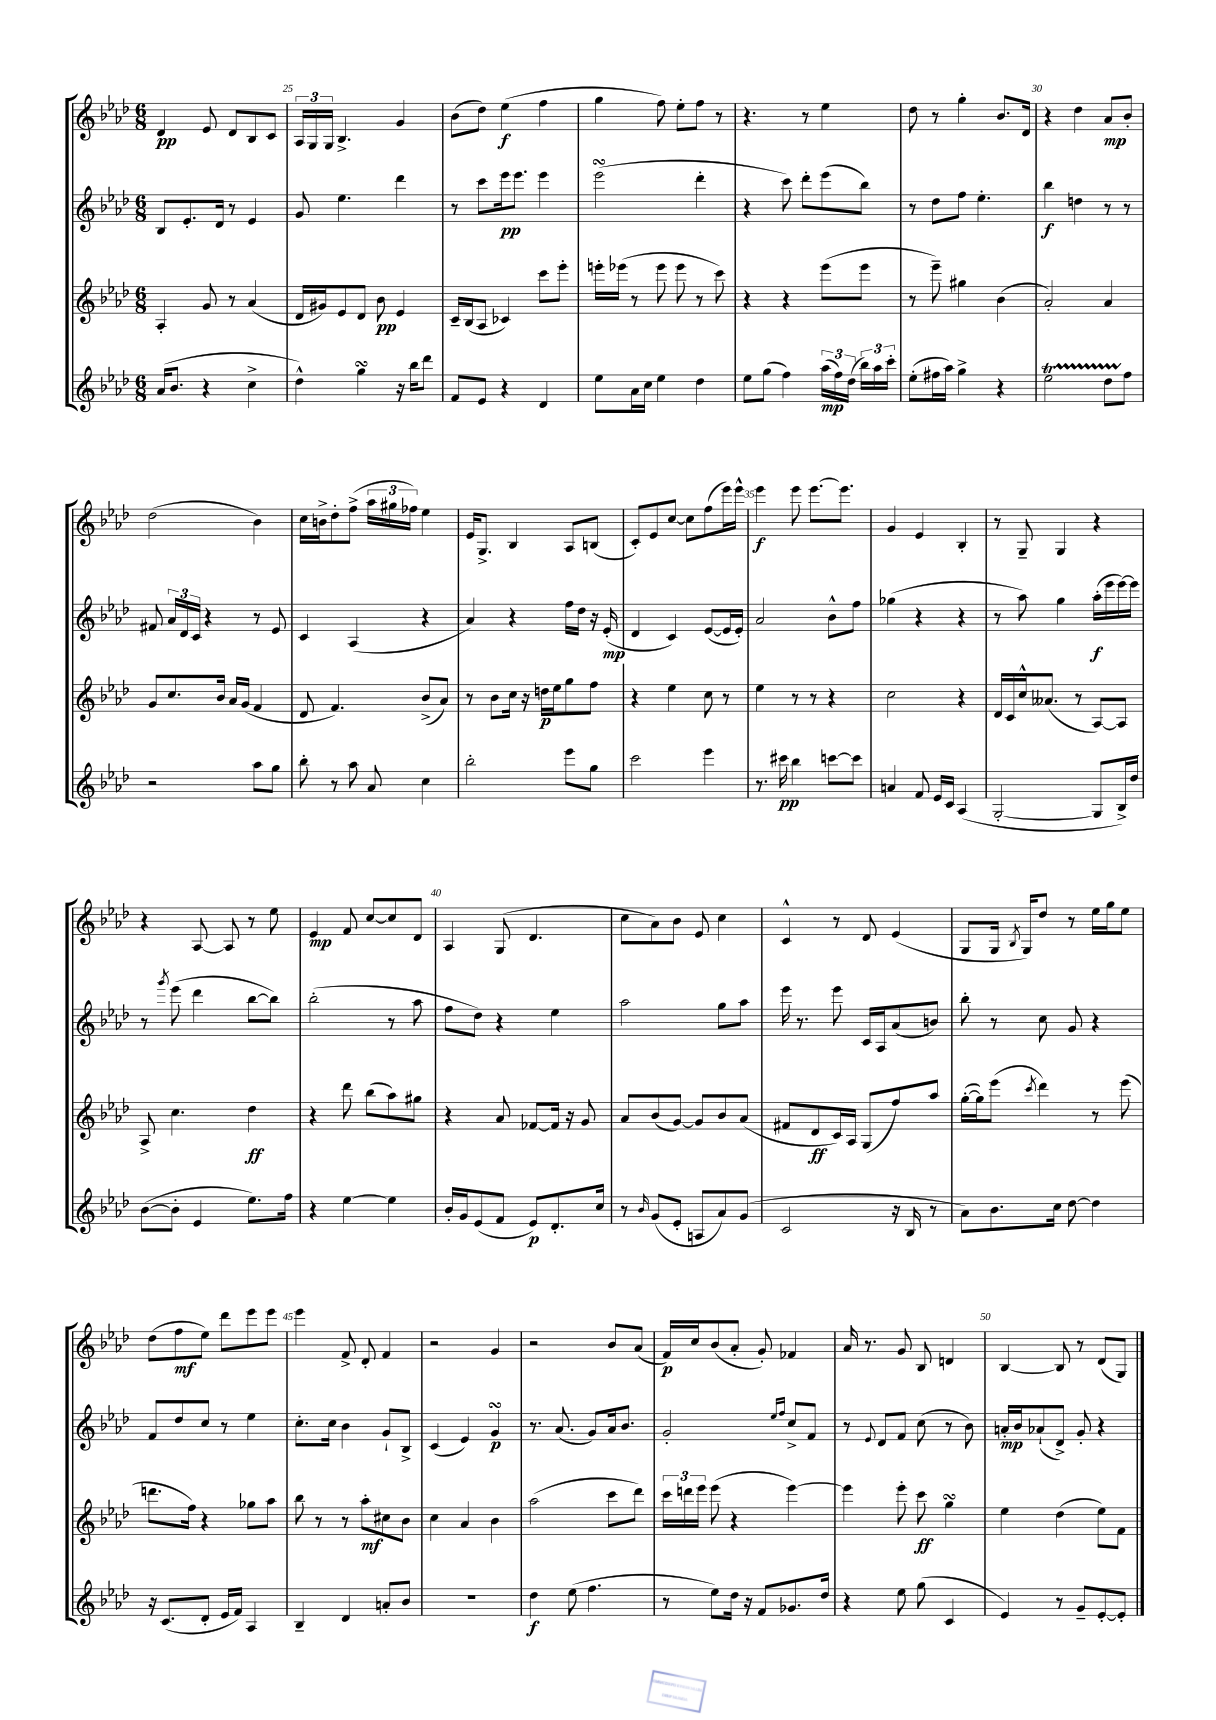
<<
\new StaffGroup <<
\new Staff = "s0" {
    \clef treble \key aes \major \numericTimeSignature \time 6/8
    \autoBeamOff des'4\pp ees'8 des'8[ bes8 c'8] |
    \tuplet 3/2 { aes16[ g16 g16] } bes4.-> g'4 |
    bes'8[( des''8]) ees''4\f( f''4 |
    g''4 f''8) ees''8[-. f''8] r8 |
    r4. r8 ees''4 |
    des''8 r8 g''4-. bes'8.[ des'16] |
    r4 des''4 aes'8[\mp bes'8]-. |
    des''2( bes'4) |
    c''16[ b'16-> des''8-. f''8]->( \tuplet 3/2 { aes''16[ gis''16 fes''16]) } ees''4 |
    ees'16[ g8.]-> bes4 aes8[ b8]( |
    c'8[-.) ees'8 c''8]~ c''8[ f''8( ees'''16) ees'''16]-^ |
    ees'''4\f ees'''8 ees'''8.[~ ees'''8.] |
    g'4 ees'4 bes4-. |
    r8 g8-- g4 r4 |
    r4 aes8~ aes8 r8 ees''8 |
    ees'4\mp f'8 c''8[~ c''8 des'8] |
    aes4 g8( des'4. |
    c''8[ aes'8) bes'8] ees'8 c''4 |
    c'4-^ r8 des'8 ees'4( |
    g8[ g16] \acciaccatura { bes8 } g16[) des''8] r8 ees''16[ g''16 ees''8] |
    des''8[( f''8\mf ees''8]) des'''8[ ees'''8 ees'''8] |
    ees'''4 f'8-> des'8-. f'4 |
    r2 g'4 |
    r2 bes'8[ aes'8]( |
    f'16[\p) c''16 bes'8( aes'8]-. g'8-.) fes'4 |
    aes'16 r8. g'8 bes8 d'4 |
    bes4~ bes8 r8 des'8[( g8]) \bar "|." |
}
\new Staff = "s1" {
    \clef treble \key aes \major \numericTimeSignature \time 6/8
    \autoBeamOff bes8[ ees'8.-. des'16] r8 ees'4 |
    g'8 ees''4. des'''4 |
    r8 c'''8[ ees'''16\pp ees'''8.] ees'''4 |
    ees'''2\turn( des'''4-. |
    r4 c'''8) des'''8[-. ees'''8( bes''8]) |
    r8 des''8[ f''8] ees''4.-. |
    bes''4\f d''4 r8 r8 |
    fis'8 \tuplet 3/2 { aes'16[ des'16 c'16] } r4 r8 ees'8 |
    c'4 aes4( r4 |
    aes'4) r4 f''16[ des''16] r16 ees'16-.\mp( |
    des'4 c'4) ees'8[~( ees'16 ees'16]-.) |
    aes'2 bes'8[-^ f''8] |
    ges''4( r4 r4 |
    r8 aes''8) g''4 aes''16[-.\f( ees'''16 ees'''16~) ees'''16] |
    r8 \acciaccatura { g'''8 } ees'''8( des'''4 bes''8[~ bes''8]) |
    bes''2-.( r8 aes''8 |
    f''8[ des''8]) r4 ees''4 |
    aes''2 g''8[ aes''8] |
    ees'''16 r8. ees'''8 c'16[ aes16 aes'8( b'8]) |
    bes''8-. r8 c''8 g'8 r4 |
    f'8[ des''8 c''8] r8 ees''4 |
    c''8.[-. c''16] bes'4 g'8[-! bes8]-> |
    c'4( ees'4) g'4\turn\p |
    r8. aes'8.( g'8[) aes'16 bes'8.] |
    g'2-. \grace { ees''16[ f''16] } c''8[-> f'8] |
    r8 \appoggiatura { ees'8 } des'8[ f'8] c''8( r8 bes'8) |
    a'16[-.\mp bes'16 aes'8-!( des'8]->) g'8-. r4 \bar "|." |
}
\new Staff = "s2" {
    \clef treble \key aes \major \numericTimeSignature \time 6/8
    \autoBeamOff aes4-. g'8 r8 aes'4( |
    des'16[ gis'16) ees'8 des'8] bes'8\pp ees'4 |
    c'16[-- bes16( aes8] ces'4) c'''8[ ees'''8]-. |
    e'''16[-. ees'''16]( r8 ees'''8 ees'''8 r8 c'''8) |
    r4 r4 ees'''8[( ees'''8] |
    r8 ees'''8--) gis''4 bes'4( |
    aes'2-.) aes'4 |
    g'8[ c''8. bes'16] aes'16[ g'16]( f'4 |
    des'8 f'4.) bes'8[->( aes'8]) |
    r8 bes'8[ c''16] r16 d''16[\p ees''16 g''8 f''8] |
    r4 ees''4 c''8 r8 |
    ees''4 r8 r8 r4 |
    c''2 r4 |
    des'16[ c'16 c''16-^ aeses'8.]( r8 aes8[~) aes8] |
    aes8-> c''4. des''4\ff |
    r4 des'''8 bes''8[( aes''8) gis''8] |
    r4 aes'8 fes'8[~ fes'16] r16 g'8 |
    aes'8[ bes'8( g'8]~) g'8[ bes'8 aes'8]( |
    fis'8[ des'8\ff c'16) aes16] g8[( f''8) aes''8] |
    g''16[~-.( g''16) ees'''8]( \acciaccatura { c'''8 } des'''4) r8 ees'''8( |
    d'''8.[ f''16]) r4 ges''8[ aes''8] |
    bes''8 r8 r8 aes''8[-.\mf cis''8 bes'8] |
    c''4 aes'4 bes'4 |
    aes''2( c'''8[ des'''8]) |
    \tuplet 3/2 { c'''16[ d'''16 ees'''16] } ees'''8( r4 ees'''4~) |
    ees'''4 ees'''8-. c'''8\ff g''4\turn |
    ees''4 des''4( ees''8[) f'8] \bar "|." |
}
\new Staff = "s3" {
    \clef treble \key aes \major \numericTimeSignature \time 6/8
    \autoBeamOff aes'16[( bes'8.] r4 c''4-> |
    des''4-^) g''4\turn r16 bes''16[ des'''8] |
    f'8[ ees'8] r4 des'4 |
    ees''8[ aes'16 c''16] ees''4 des''4 |
    ees''8[ g''8]( f''4) \tuplet 3/2 { aes''16[\mp( f''16) des''16]( } \tuplet 3/2 { bes''16[) aes''16 c'''16]-. } |
    ees''8[-.( fis''16 aes''16]) g''4-> r4 |
    ees''2\startTrillSpan des''8[ f''8]\stopTrillSpan |
    r2 aes''8[ g''8] |
    bes''8-. r8 aes''8 aes'8 c''4 |
    bes''2-. ees'''8[ g''8] |
    c'''2 ees'''4 |
    r8. cis'''16\pp bes''4 c'''8[~ c'''8] |
    a'4 f'8 ees'16[ c'16] aes4( |
    g2~-. g8[ bes16->) des''16] |
    bes'8[~( bes'8]-. ees'4 ees''8.[) f''16] |
    r4 ees''4~ ees''4 |
    bes'16[-. g'16 ees'8( f'8] ees'8[\p) des'8.-. c''16] |
    r8 \grace { bes'16 } g'8[( ees'8]-. a8[ aes'8) g'8]( |
    c'2 r16 bes16 r8 |
    aes'8[) bes'8. c''16] des''8~ des''4 |
    r16 c'8.[( des'8]-. ees'16[ f'16]) aes4 |
    bes4-- des'4 a'8[-. bes'8] |
    r2. |
    des''4\f ees''8( f''4. |
    r8 ees''8[) des''16] r16 f'8[ ges'8. des''16] |
    r4 ees''8 g''8( c'4 |
    ees'4) r8 g'8[-- ees'8~-. ees'8]-. \bar "|." |
}
>>
>>
\layout { \context { \Score currentBarNumber = #24 \override BarNumber.break-visibility = ##(#f #t #t) barNumberVisibility = #(every-nth-bar-number-visible 5) } }
